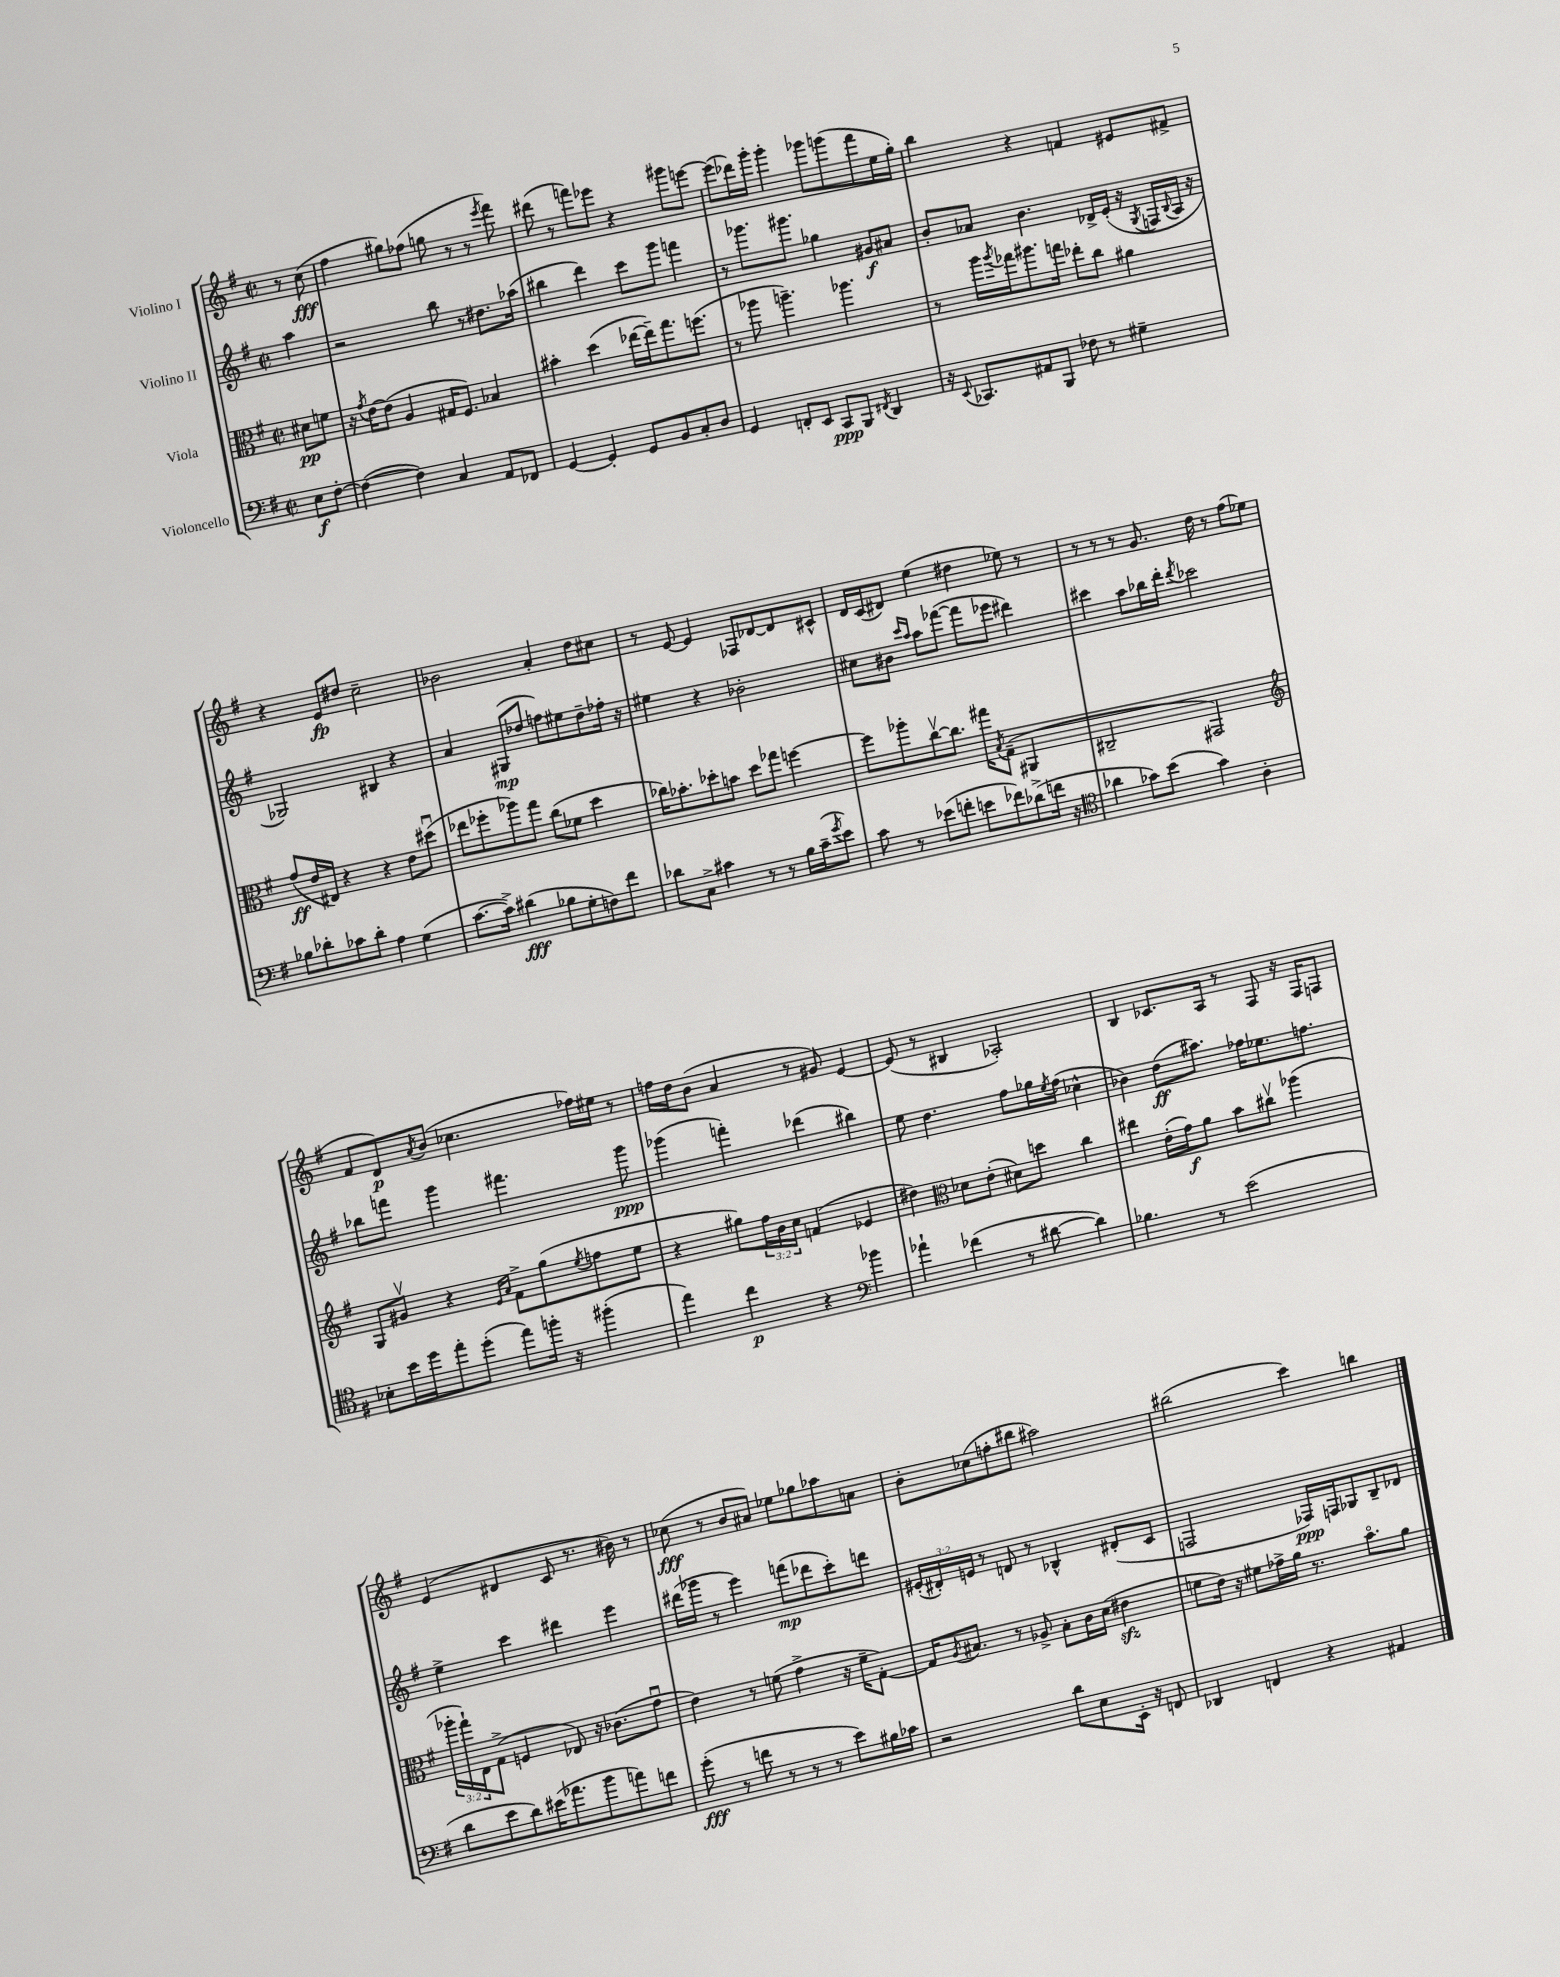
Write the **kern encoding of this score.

**kern	**dynam	**kern	**dynam	**kern	**dynam	**kern	**dynam
*part4	*part4	*part3	*part3	*part2	*part2	*part1	*part1
*staff4	*staff4	*staff3	*staff3	*staff2	*staff2	*staff1	*staff1
*I"Violoncello	*	*I"Viola	*	*I"Violino II	*	*I"Violino I	*
*clefF4	*	*clefC3	*	*clefG2	*	*clefG2	*
*k[f#]	*	*k[f#]	*	*k[f#]	*	*k[f#]	*
*M2/2	*	*M2/2	*	*M2/2	*	*M2/2	*
*met(c|)	*	*met(c|)	*	*met(c|)	*	*met(c|)	*
=	=	=	=	=	=	=	=
8E\L	f	8d#X\L	pp	4aa\	.	8r	.
[8F#'\J	.	8fn\J	.	.	.	(8cc\	fff
=1	=1	=1	=1	=1	=1	=1	=1
(4F#\_	.	16r	.	2r	.	4ff#\	.
.	.	8qg/	.	.	.	.	.
.	.	[16e\KL	.	.	.	.	.
.	.	(8e\J]	.	.	.	.	.
4F#\])	.	4A/	.	.	.	8gg#X\L)	.
.	.	.	.	.	.	(8ff-X\J	.
4C/	.	16G#X/KL	.	8bb\	.	8ggn\	.
.	.	8.F#/J)	.	.	.	.	.
.	.	.	.	8r	.	8r	.
8AA/L	.	4B-X/	.	8.dd#X\L	.	8r	.
.	.	.	.	.	.	8qeee/	.
8FF-X/J	.	.	.	.	.	8fff#\)	.
.	.	.	.	(16aa-X\Jk	.	.	.
=2	=2	=2	=2	=2	=2	=2	=2
[4GG/	.	4b#X'\	.	4bb#X\	.	(8ddd#X\	.
.	.	.	.	.	.	8r	.
4GG'/]	.	(4dd\	.	4ddd\)	.	8fffn\L)	.
.	.	.	.	.	.	8eee-X\J	.
8GG/L	.	[16ee-X\LL	.	8ccc\L	.	4r	.
.	.	16ee-~\J])	.	.	.	.	.
8BB/	.	8.gg\	.	8ggg\J	.	.	.
8C'/	.	.	.	4fffn\	.	8ggg#X\L	.
.	.	(8.ffn\J	.	.	.	.	.
8D/J	.	.	.	.	.	[8eeen\J	.
=3	=3	=3	=3	=3	=3	=3	=3
4GG/	.	8r	.	8r	.	(8eee\L]	.
.	.	8aa-X\	.	8.ggg-X\L	.	16ddd-X\L)	.
.	.	.	.	.	.	16ggg'\JJ	.
8FFn'/L	.	4.aan~\)	.	.	.	4ggg'\	.
.	.	.	.	8.ggg#X\J	.	.	.
8EE/J	.	.	.	.	.	.	.
8CC/L	ppp	.	.	4gg-X\	.	8ggg-X\L	.
8BBB/J	.	4.aa-X\	.	.	.	(8gggn\	.
8qFF#X/	.	.	.	.	.	.	.
4DD/	.	.	.	8g#X/L	f	8fff#\	.
.	.	.	.	8a#X/J	.	16ee\L	.
.	.	.	.	.	.	16gg'\JJ)	.
=4	=4	=4	=4	=4	=4	=4	=4
16r	.	8r	.	8b'/L	.	4bb\	.
8qqEE/	.	.	.	.	.	.	.
8.CC-X/L	.	.	.	.	.	.	.
.	.	16aa\LL	.	8a-X/J	.	.	.
.	.	8qaa/	.	.	.	.	.
.	.	16gg-X\J	.	.	.	.	.
8AA#X/	.	8.aa#X\	.	4.b\	.	4r	.
8BBB/J	.	.	.	.	.	.	.
.	.	16ggn\Jk	.	.	.	.	.
8F-X\	.	8ee-X'\L	.	.	.	4fn/	.
8r	.	8cc\J	.	16d-X^/LL	.	.	.
.	.	.	.	(16e'/JJ	.	.	.
4G#X~\	.	4a#X\	.	16r	.	8e#X/L	.
.	.	.	.	8qG/	.	.	.
.	.	.	.	16Fn/LL	.	.	.
.	.	.	.	8qqB/	.	.	.
.	.	.	.	16A/JJ	.	8f#X^/J	.
.	.	.	.	16r	.	.	.
!!LO:LB:g=z
=5	=5	=5	=5	=5	=5	=5	=5
8B-X\L	.	(8g/L	ff	2G-X/)	.	4r	.
8d-X'\	.	16e/L	.	.	.	.	.
.	.	16E#X/JJ)	.	.	.	.	.
8c-X\	.	4r	.	.	.	8e/L	fp
8d-'\J	.	.	.	.	.	8dd#X/J	.
4A\	.	4r	.	4B#X/	.	2cc~\	.
(4G\	.	8e\L	.	4r	.	.	.
.	.	(8dd#Xu\J	.	.	.	.	.
=6	=6	=6	=6	=6	=6	=6	=6
[8.c\L	.	8ee-X\L	.	4a/	.	2b-X\	.
.	.	8ff-X'\	.	.	.	.	.
16c^\Jk])	.	.	.	.	.	.	.
(4d#X\	fff	8aa-X\)	.	(8G#X/L	mp	.	.
.	.	8gg\J	.	8dd-X/J	.	.	.
8B-X\L	.	(8cc\L	.	8ffn\L)	.	4a'/	.
8G'\	.	8f-X\J	.	8ee#X\	.	.	.
8Fn\)	.	4dd\	.	8dd-~\	.	8dd\L	.
8f#\J	.	.	.	16ff-X'\Jk	.	8cc#X\J	.
.	.	.	.	16r	.	.	.
=7	=7	=7	=7	=7	=7	=7	=7
8d-X\L	.	16cc-X\KL)	.	4ee#X\	.	8r	.
.	.	8.b-X'\	.	.	.	.	.
8C^\J	.	.	.	.	.	[8e/	.
4c#X\	.	8dd-X'\	.	4r	.	4e/]	.
.	.	8bn\J	.	.	.	.	.
8r	.	8dd-\L	.	2b-X'\	.	8F-X/L	.
8r	.	8gg-X\J	.	.	.	[8d-X/	.
16B\LL	.	[4ffn\	.	.	.	8d-/]	.
(16c#~\J	.	.	.	.	.	.	.
8qg/	.	.	.	.	.	.	.
8e\J)	.	.	.	.	.	8c#X^^/J	.
=8	=8	=8	=8	=8	=8	=8	=8
8c\	.	8ff\L]	.	8cc#X\L	.	16d/LL	.
.	.	.	.	.	.	(16c/J	.
8r	.	8aa-X'\	.	8b#X\J	.	8d#X/J)	.
.	.	.	.	16qqccc/LL	.	.	.
.	.	.	.	16qqaa/JJ	.	.	.
(8e-X\L	.	[8ccv\	.	8aa\L	.	(4ee\	.
8fn'\J	.	8.cc\J]	.	([8fff-X\J	.	.	.
8en\L	.	.	.	8fff-\L]	.	4dd#X\	.
.	.	16gg#X\KL	.	.	.	.	.
.	.	8qB/	.	.	.	.	.
8f-X\)	.	(8G~\J	.	8eee-X\J	.	.	.
(8d-X^\	.	4AA#X/	.	4ddd#X\)	.	8ee-X\)	.
16fn\Jk	.	.	.	.	.	8r	.
16r	.	.	.	.	.	.	.
=9	=9	=9	=9	=9	=9	=9	=9
*clefC4	*	*	*	*	*	*	*
4a-X\	.	2C#X~/	.	4ccc#X\	.	8r	.
.	.	.	.	.	.	8r	.
8g-X\L)	.	.	.	8aa\L	.	8r	.
(8b\J	.	.	.	16bb-X\L	.	8.g/	.
.	.	.	.	16ddd'\JJ	.	.	.
.	.	.	.	8qddd/	.	.	.
4g-\)	.	2GG#X/)	.	2ccc-X\	.	.	.
.	.	.	.	.	.	16dd\	.
.	.	.	.	.	.	8r	.
4A'\	.	.	.	.	.	(8ff#\L	.
.	.	.	.	.	.	8ee-X\J	.
!!LO:LB:g=z
=10	=10	=10	=10	=10	=10	=10	=10
*	*	*clefG2	*	*	*	*	*
8B-X'\L	.	8G/L	.	8bb-X\L	.	8f#/L	.
16b\L	.	8g#Xv/J	.	8fffn\J	.	8d/)	p
16dd\J	.	.	.	.	.	.	.
.	.	.	.	.	.	8qa/	.
8ee'\	.	4r	.	4ggg\	.	(8b/J	.
(8dd'\J	.	.	.	.	.	4.cc-X\	.
.	.	16qqe/LL	.	.	.	.	.
.	.	16qqa/JJ	.	.	.	.	.
8ee\L)	.	8f#^\L	.	4.fff#X\	.	.	.
16ffn'\Jk	.	(8gg\	.	.	.	.	.
16r	.	.	.	.	.	.	.
.	.	8qee/	.	.	.	.	.
(4ff#X'\	.	8ffn\	.	.	.	16ff-X\LL)	.
.	.	.	.	.	.	16ee#X\JJ	.
.	.	8ee\J	.	8ggg\	ppp	8r	.
=11	=11	=11	=11	=11	=11	=11	=11
4ee\)	.	4r	.	(4ggg-X\	.	16ffn\LL	.
.	.	.	.	.	.	16dd\J	.
.	.	.	.	.	.	(8b\J	.
4cc\	p	8gg#X\L)	.	4fffn'\)	.	4a/	.
.	.	24ff#\L	.	.	.	.	.
.	.	24b\	.	.	.	.	.
.	.	24cc\JJ	.	.	.	.	.
4r	.	(4fn/	.	(4ddd-X\	.	8r	.
.	.	.	.	.	.	8g#X/)	.
*clefF4	*	*	*	*	*	*	*
4b-X\	.	4e-X/	.	4bb#X\)	.	[4e/	.
=12	=12	=12	=12	=12	=12	=12	=12
4a-X`\	.	4dd#X\)	.	8ee\	.	(8e/]	.
.	.	.	.	4.dd\	.	8r	.
*	*	*clefC3	*	*	*	*	*
(4f-X\	.	8d-X\L	.	.	.	4B#X/	.
.	.	(8e'\J	.	.	.	.	.
8r	.	8d#X\L)	.	8ff#\L	.	2A-X'/)	.
[8d#X\	.	8ddn\J	.	16gg-X\L	.	.	.
.	.	.	.	8qee/	.	.	.
.	.	.	.	(16ff#\JJ	.	.	.
4d#\])	.	4cc\	.	4cc-X^^\	.	.	.
=13	=13	=13	=13	=13	=13	=13	=13
4.B-X\	.	4ee#X\	.	4b-X\)	.	4B/	.
.	.	(16e'\LL	.	(8dd\L	ff	8.c-X/L	.
.	.	16g\J)	f	.	.	.	.
8r	.	8a\J	.	8.aa#X\J)	.	.	.
.	.	.	.	.	.	16A/Jk	.
(2e\	.	8b\L	.	.	.	8r	.
.	.	.	.	16ff-X\KL	.	.	.
.	.	8cc#Xv\J	.	8.ee-X\	.	8F#/	.
.	.	(4aa-X\	.	.	.	16r	.
.	.	.	.	8.ffn\J	.	16F#/KL	.
.	.	.	.	.	.	8Fn/J	.
!!LO:LB:g=z
=14	=14	=14	=14	=14	=14	=14	=14
8d\L	.	24aa-X'\LL	.	4ee^\	.	(4e/	.
.	.	24gg`\)	.	.	.	.	.
.	.	24E\J	.	.	.	.	.
8e\	.	(8G^\J	.	.	.	.	.
8d\)	.	4Fn/	.	4ccc\	.	4d#X/	.
(16e#X\K	.	.	.	.	.	.	.
8.a-X\	.	.	.	.	.	.	.
.	.	8E-X/)	.	4ddd#X\	.	8c/	.
8b\	.	16r	.	.	.	8.r	.
.	.	(8.c-X\L	.	.	.	.	.
8an\)	.	.	.	4eee\	.	.	.
.	.	.	.	.	.	16b#X\)	.
8fn\J	.	8gu\J	.	.	.	8r	.
=15	=15	=15	=15	=15	=15	=15	=15
(8g'\	fff	4e\)	.	(16ddd#X\LL	.	(8cc-X\	fff
.	.	.	.	16ggg-X\JJ	.	.	.
8r	.	.	.	8r	.	8r	.
8fn\	.	8r	.	4eee\)	.	8b/L	.
8r	.	(8fn\	.	.	.	8a#X/J)	.
8r	.	4g^\	.	(8fffn\L	mp	8ee-X\L	.
8r	.	.	.	8ddd-X\	.	8gg-X\	.
8e\L)	.	16r	.	8ccc'\)	.	8aa-X\	.
.	.	16f~\KL	.	.	.	.	.
16B#X\L	.	[8G'\J)	.	8dddn\J	.	8an\J	.
16c-X\JJ	.	.	.	.	.	.	.
=16	=16	=16	=16	=16	=16	=16	=16
2r	.	16G/KL]	.	(24e#X'/LL	.	8b'\L	.
.	.	.	.	24d#X'/)	.	.	.
.	.	8qA/	.	.	.	.	.
.	.	8.B#X/J	.	.	.	.	.
.	.	.	.	24en/JJ	.	.	.
.	.	.	.	8r	.	(8cc-X\	.
.	.	8r	.	8dn/	.	8ffn'\	.
.	.	8A-X^/	.	8r	.	8bb#X\J	.
8d\L	.	8B#'\L	.	4B-X^^/	.	2aa#X\)	.
8E\	.	16c\L	.	.	.	.	.
.	.	(16d\JJ	.	.	.	.	.
16EE'\Jk	.	4e#Xzz\	.	(8d#X'/L	.	.	.
16r	.	.	.	.	.	.	.
8FFn/	.	.	.	8c/J	.	.	.
=17	=17	=17	=17	=17	=17	=17	=17
4DD-X/	.	8fn\L	.	2Fn/	.	(2bb#X\	.
.	.	16e\Jk)	.	.	.	.	.
.	.	16r	.	.	.	.	.
4FFn/	.	8f#X\L	.	.	.	.	.
.	.	16g-X^\L	.	.	.	.	.
.	.	16a\JJ	.	.	.	.	.
4r	.	8.r	.	16F-X/LL)	ppp	4ccc\)	.
.	.	.	.	16Fn/J	.	.	.
.	.	.	.	8G-X/	.	.	.
.	.	8.b\L	.	.	.	.	.
4AA#X/	.	.	.	8B~/	.	4bbn\	.
.	.	8a\J	.	8d-X/J	.	.	.
==	==	==	==	==	==	==	==
*-	*-	*-	*-	*-	*-	*-	*-
